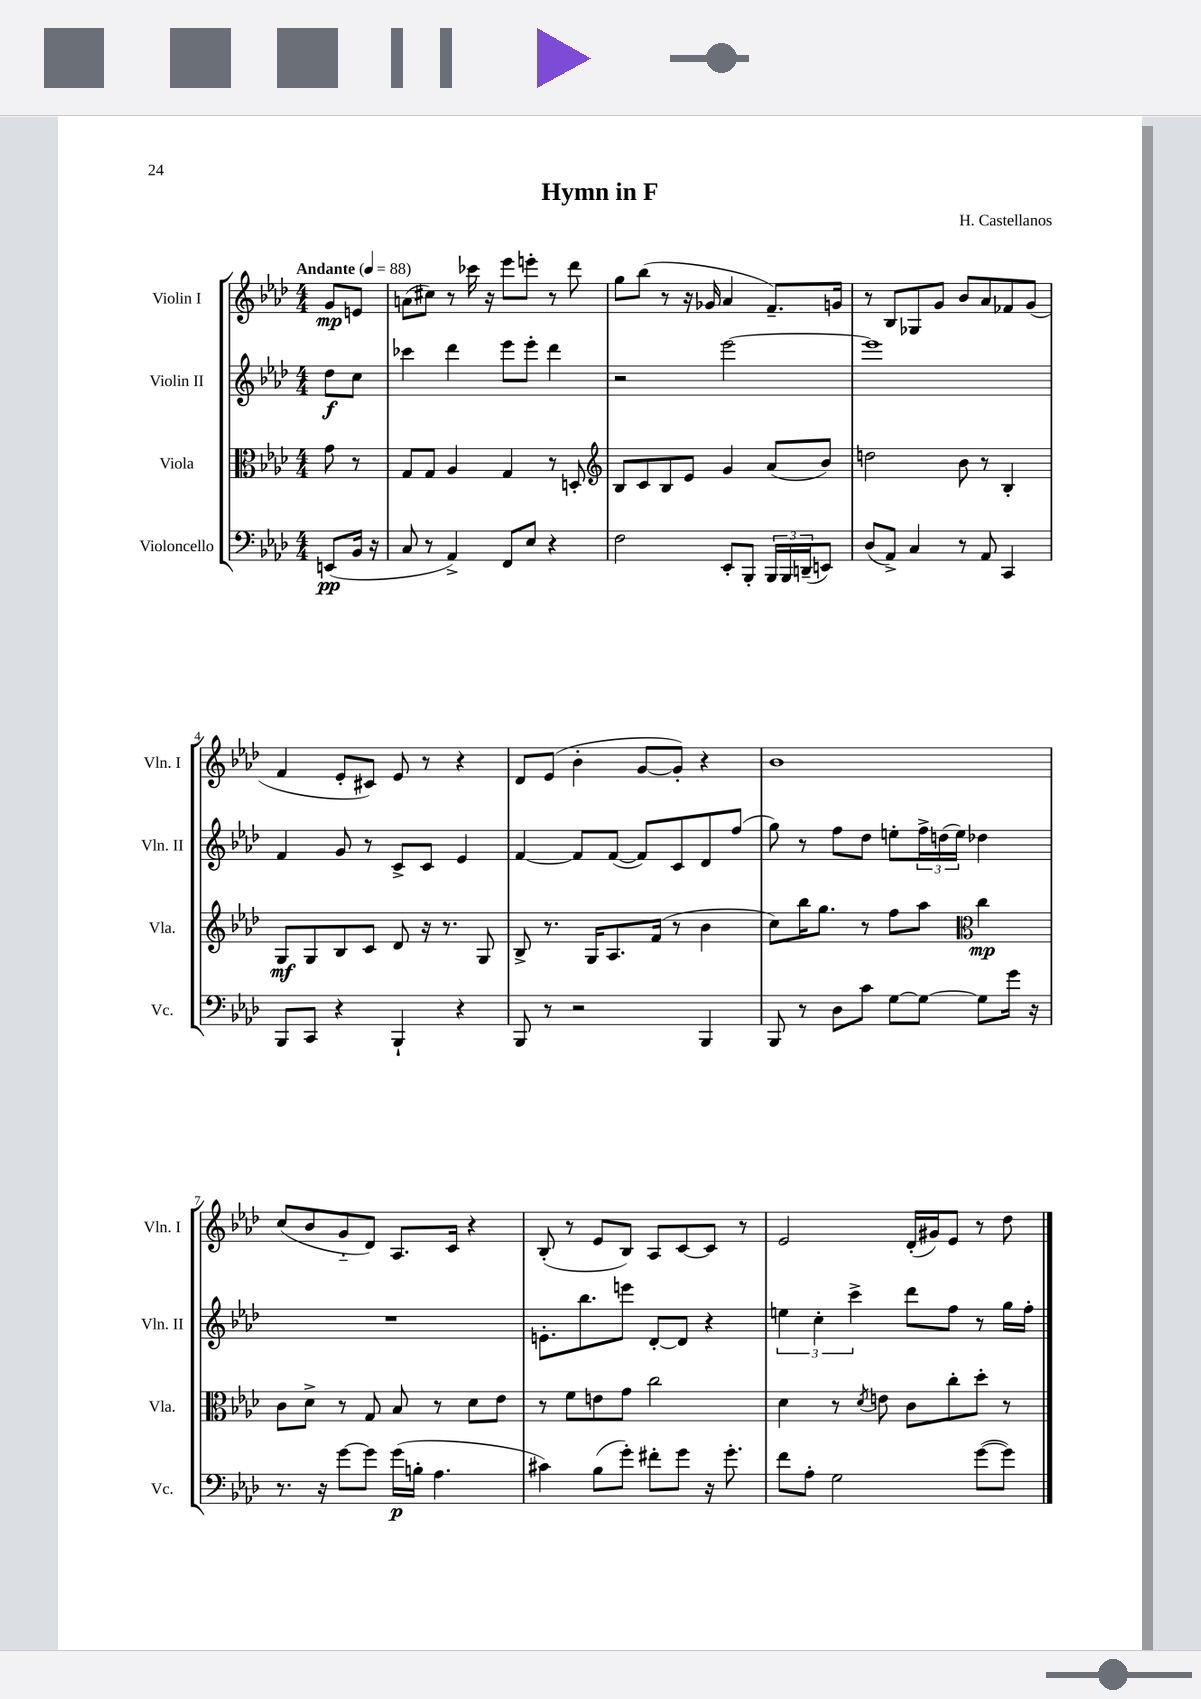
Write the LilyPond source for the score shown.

\header { title = "Hymn in F" composer = "H. Castellanos" }
<<
\new StaffGroup <<
\new Staff = "s0" \with { instrumentName = "Violin I" shortInstrumentName = "Vln. I" } {
    \clef treble \key aes \major \numericTimeSignature \time 4/4 \partial 4 \tempo "Andante" 4 = 88
    g'8\mp e'8 |
    a'8( cis''8) r8 ces'''16 r16 ees'''8 e'''8-. r8 des'''8 |
    g''8 bes''8( r8 r16 ges'16 aes'4 f'8.--) g'16 |
    r8 bes8 ges8 g'8 bes'8 aes'8 fes'8 g'8( |
    f'4 ees'8-. cis'8) ees'8 r8 r4 |
    des'8 ees'8( bes'4-. g'8~ g'8-.) r4 |
    bes'1 |
    c''8( bes'8 g'8-_ des'8) aes8. c'16 r4 |
    bes8-.( r8 ees'8 bes8) aes8 c'8~ c'8 r8 |
    ees'2 des'16-.( gis'16) ees'8 r8 des''8 \bar "|." |
}
\new Staff = "s1" \with { instrumentName = "Violin II" shortInstrumentName = "Vln. II" } {
    \clef treble \key aes \major \numericTimeSignature \time 4/4 \partial 4
    des''8\f c''8 |
    ces'''4 des'''4 ees'''8 ees'''8-. des'''4 |
    r2 ees'''2~ |
    ees'''1 |
    f'4 g'8 r8 c'8-> c'8 ees'4 |
    f'4~ f'8 f'8~( f'8) c'8 des'8 f''8( |
    g''8) r8 f''8 des''8 e''8-. \tuplet 3/2 { f''16-> d''16( e''16) } des''4 |
    R1 |
    e'8.-. bes''8. e'''8 des'8~-. des'8 r4 |
    \tuplet 3/2 { e''4 c''4-. c'''4-> } des'''8 f''8 r8 g''16 f''16-. \bar "|." |
}
\new Staff = "s2" \with { instrumentName = "Viola" shortInstrumentName = "Vla." } {
    \clef alto \key aes \major \numericTimeSignature \time 4/4 \partial 4
    g'8 r8 |
    g8 g8 aes4 g4 r8 d8-. |
    \clef treble bes8 c'8 bes8 ees'8 g'4 aes'8( bes'8) |
    d''2 bes'8 r8 bes4-. |
    g8\mf g8 bes8 c'8 des'8 r16 r8. g8 |
    bes8-> r8. g16 aes8. f'16( r8 bes'4 |
    c''8) bes''16 g''8. r8 f''8 aes''8 \clef alto c''4\mp |
    c'8 des'8-> r8 g8 bes8 r8 des'8 ees'8 |
    r8 f'8 e'8 g'8 c''2 |
    des'4 r8 \acciaccatura { des'8 } e'8 c'8 c''8-. des''8-. r8 \bar "|." |
}
\new Staff = "s3" \with { instrumentName = "Violoncello" shortInstrumentName = "Vc." } {
    \clef bass \key aes \major \numericTimeSignature \time 4/4 \partial 4
    e,8\pp( bes,16 r16 |
    c8 r8 aes,4->) f,8 ees8 r4 |
    f2 ees,8-. bes,,8-. \tuplet 3/2 { bes,,16 bes,,16 d,16--( } e,8) |
    des8( aes,8->) c4 r8 aes,8 c,4 |
    bes,,8 c,8 r4 bes,,4-! r4 |
    bes,,8 r8 r2 bes,,4 |
    bes,,8 r8 des8 c'8 g8~ g8~ g8 g'16 r16 |
    r8. r16 g'8~ g'8 g'16\p( b16-. aes4. |
    cis'4) bes8( g'8-.) fis'8-. g'8 r16 g'8.-. |
    f'8 aes8-. g2 g'8~( g'8) \bar "|." |
}
>>
>>
